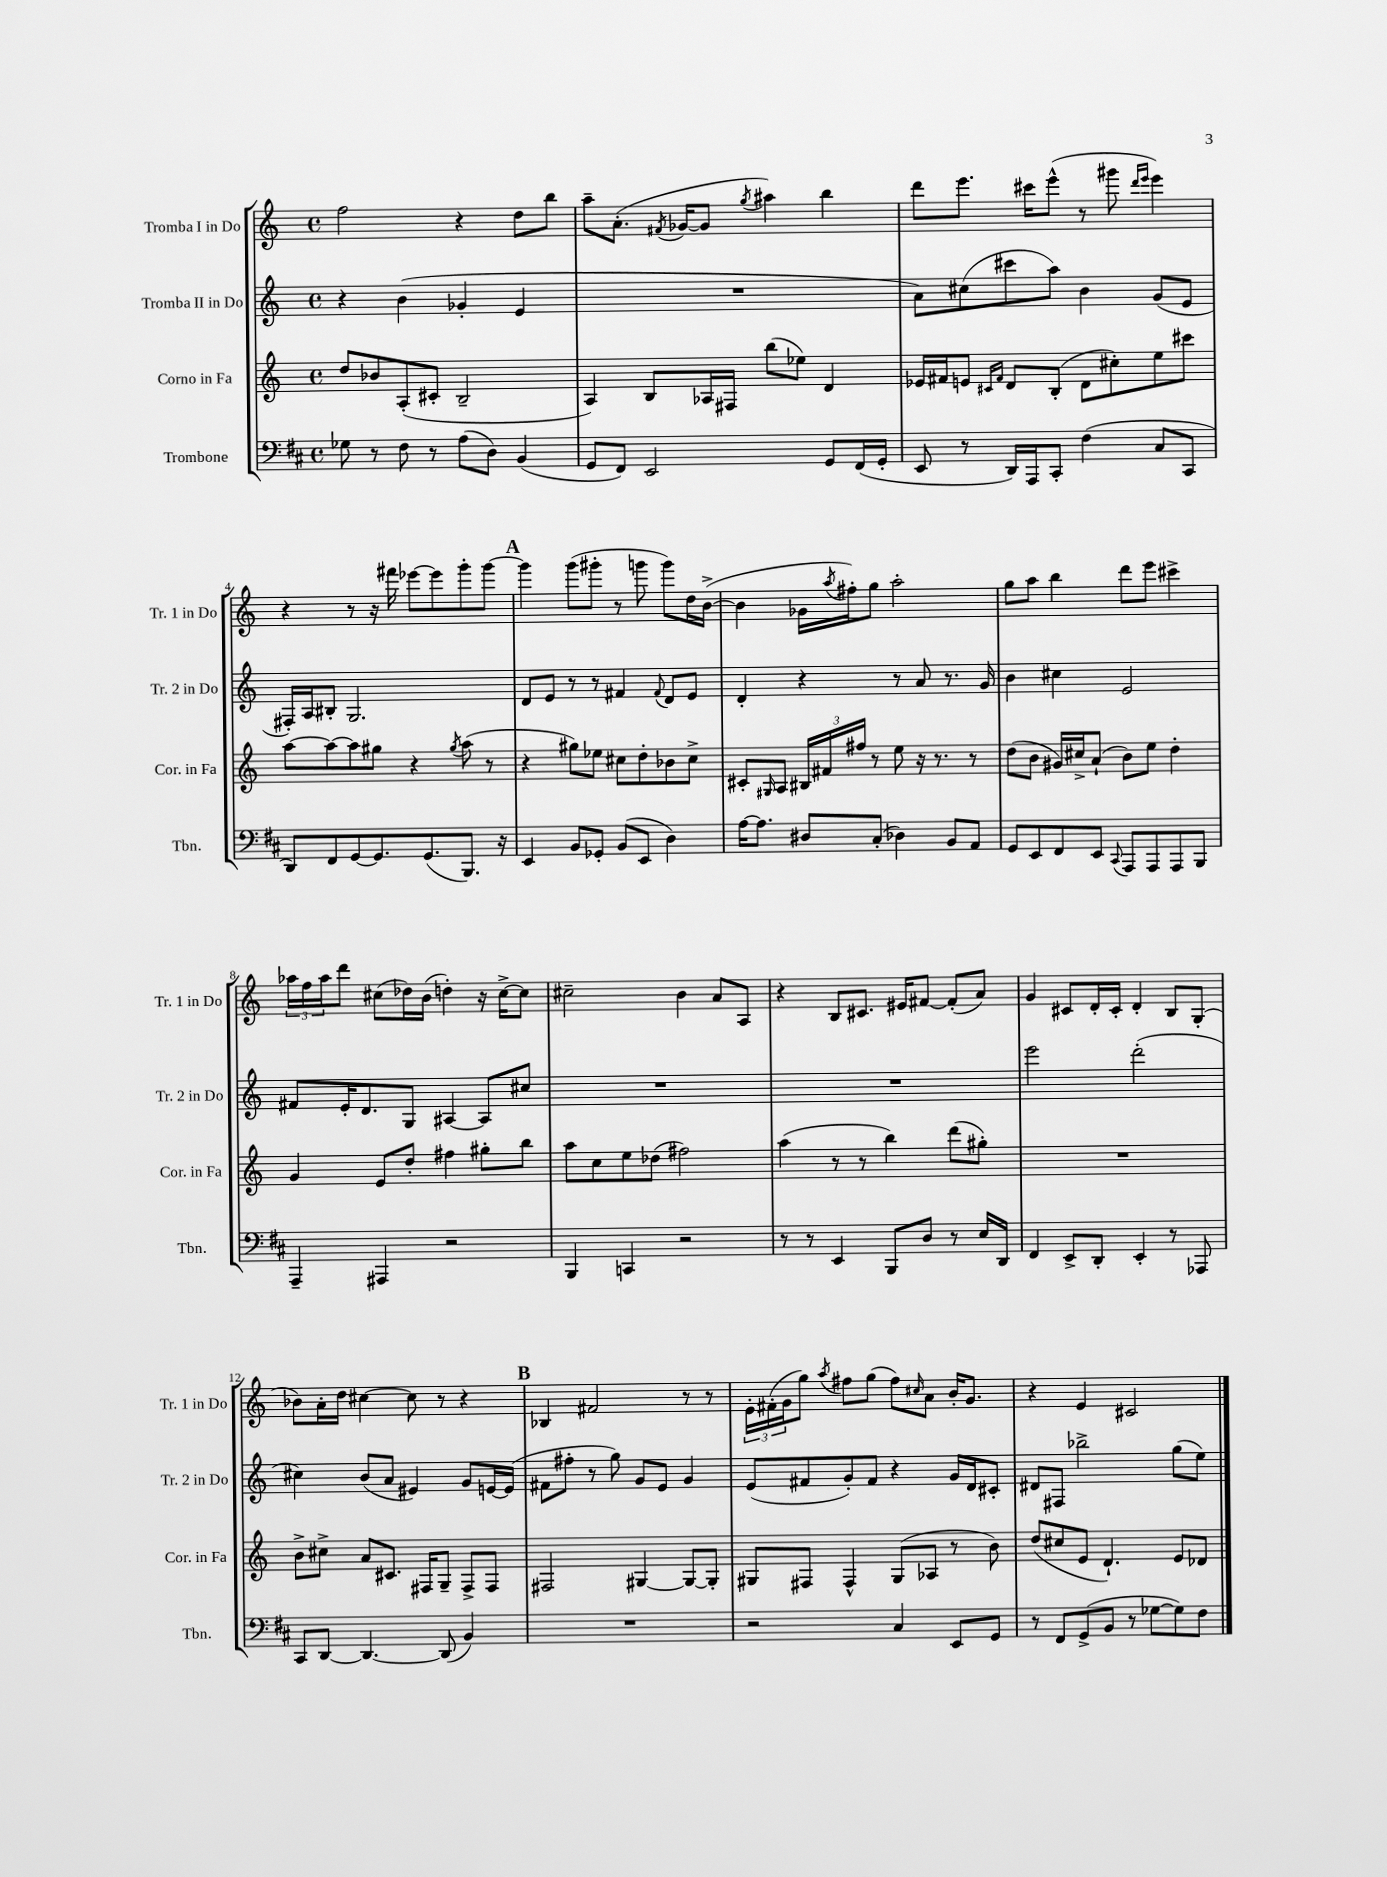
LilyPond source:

<<
\new StaffGroup <<
\new Staff = "s0" \with { instrumentName = "Tromba I in Do" shortInstrumentName = "Tr. 1 in Do" } {
    \clef treble \key c \major \defaultTimeSignature \time 4/4
    f''2 r4 d''8 b''8 |
    a''8-- a'8.-.( \acciaccatura { fis'8 } ges'16~ ges'8 \acciaccatura { g''8 } ais''4) b''4 |
    d'''8 e'''8. cis'''16 e'''8-^( r8 gis'''8 \grace { d'''16 e'''16 } e'''4) |
    r4 r8 r16 fis'''16 ees'''8~ ees'''8 g'''8-. g'''8~ |
    \mark \markup { \bold "A" } g'''4 g'''8( gis'''8-. r8 g'''8 g'''8) d''16 b'16~->( |
    b'4 ges'16 \acciaccatura { a''8 } fis''16-.) g''8 a''2-. |
    g''8 a''8 b''4 d'''8 e'''8 cis'''4-> |
    \tuplet 3/2 { aes''16 f''16 aes''16 } d'''8 cis''8( des''16) b'16( d''4-.) r16 cis''16~-> cis''8 |
    cis''2-- b'4 a'8 a8 |
    r4 b8 cis'8. eis'16 fis'8~ fis'8-.( a'8) |
    g'4 cis'8 d'16-. cis'16-. d'4-. b8 g8-.( |
    bes'8) a'16-. d''16 cis''4~ cis''8 r8 r4 |
    \mark \markup { \bold "B" } bes4 fis'2 r8 r8 |
    \tuplet 3/2 { e'16-. fis'16-.( g'16 } g''8) \acciaccatura { a''8 } fis''8 g''8( fis''8) \grace { cis''16 } a'8 b'16-. g'8. |
    r4 e'4 cis'2 \bar "|." |
}
\new Staff = "s1" \with { instrumentName = "Tromba II in Do" shortInstrumentName = "Tr. 2 in Do" } {
    \clef treble \key c \major \defaultTimeSignature \time 4/4
    r4 b'4( ges'4-. e'4 |
    R1 |
    a'8) cis''8( cis'''8 a''8) b'4 g'8( e'8 |
    fis16-.) a16 bis8-. g2. |
    \mark \markup { \bold "A" } d'8 e'8 r8 r8 fis'4 \appoggiatura { fis'8 } d'8 e'8 |
    d'4-. r4 r8 a'8 r8. g'16 |
    b'4 cis''4 e'2 |
    fis'8 e'16-. d'8. g8 ais4~ ais8 cis''8 |
    R1 |
    R1 |
    e'''2 d'''2-.( |
    cis''4) b'8( a'8 eis'4) g'8 e'16~ e'16( |
    \mark \markup { \bold "B" } fis'8 fis''8-. r8 g''8) g'8 e'8 g'4 |
    e'8( fis'8 g'8-.) fis'8 r4 g'16 d'16 cis'8-. |
    dis'8 fis8 bes''2-> g''8( e''8) \bar "|." |
}
\new Staff = "s2" \with { instrumentName = "Corno in Fa" shortInstrumentName = "Cor. in Fa" } {
    \clef treble \key c \major \defaultTimeSignature \time 4/4
    d''8 bes'8 a8-.( cis'8-. b2-- |
    a4) b8 aes16 fis16 b''8( ees''8) d'4 |
    ees'16 fis'16 e'8 \grace { cis'16 fis'16 } d'8 b8-.( d'8 cis''8-.) e''8 cis'''8 |
    a''8~ a''8~ a''8 gis''8 r4 \acciaccatura { gis''8 } a''8( r8 |
    \mark \markup { \bold "A" } r4 gis''8) ees''8 cis''8 d''8-. bes'8 cis''8-> |
    cis'8-. \grace { gis16 } a8 \tuplet 3/2 { bis16 fis'16 fis''16 } r8 e''8 r16 r8. r8 |
    d''8( b'8 gis'16) cis''16-> a'8-!( b'8) e''8 d''4-. |
    g'4 e'8 d''8-. fis''4 gis''8-. b''8 |
    a''8 c''8 e''8 des''8( fis''2) |
    a''4( r8 r8 b''4) d'''8( gis''8-.) |
    R1 |
    b'8-> cis''8-> a'8 cis'8. fis16 g8-- fis8-> fis8 |
    \mark \markup { \bold "B" } fis2 gis4~ gis8~ gis8-. |
    gis8 fis8 fis4-^ gis8( aes8 r8 b'8) |
    d''8( cis''8 e'8 d'4.-!) e'8 des'8 \bar "|." |
}
\new Staff = "s3" \with { instrumentName = "Trombone" shortInstrumentName = "Tbn." } {
    \clef bass \key d \major \defaultTimeSignature \time 4/4
    ges8 r8 fis8 r8 a8( d8) b,4( |
    g,8 fis,8) e,2 g,8 fis,16( g,16-. |
    e,8 r8 d,16) a,,16 cis,8-. fis4( cis8 cis,8 |
    d,8) fis,8 g,8~ g,8. g,8.( b,,8.) r16 |
    \mark \markup { \bold "A" } e,4 b,8 ges,8-. b,8( e,8 d4) |
    a16~ a8. dis8 cis8-.( des4) b,8 a,8 |
    g,8 e,8 fis,8 e,8 \appoggiatura { cis,8 } a,,8 a,,8 a,,8 b,,8 |
    a,,4-- ais,,4 r2 |
    b,,4 c,4 r2 |
    r8 r8 e,4 b,,8 d8 r8 e16 d,16 |
    fis,4 e,8-> d,8-. e,4-. r8 aes,,8 |
    cis,8 d,8~ d,4.~ d,8( b,4) |
    \mark \markup { \bold "B" } R1 |
    r2 cis4 e,8 g,8 |
    r8 fis,8 g,8->( b,8 r8 ges8~ ges8) fis8 \bar "|." |
}
>>
>>
